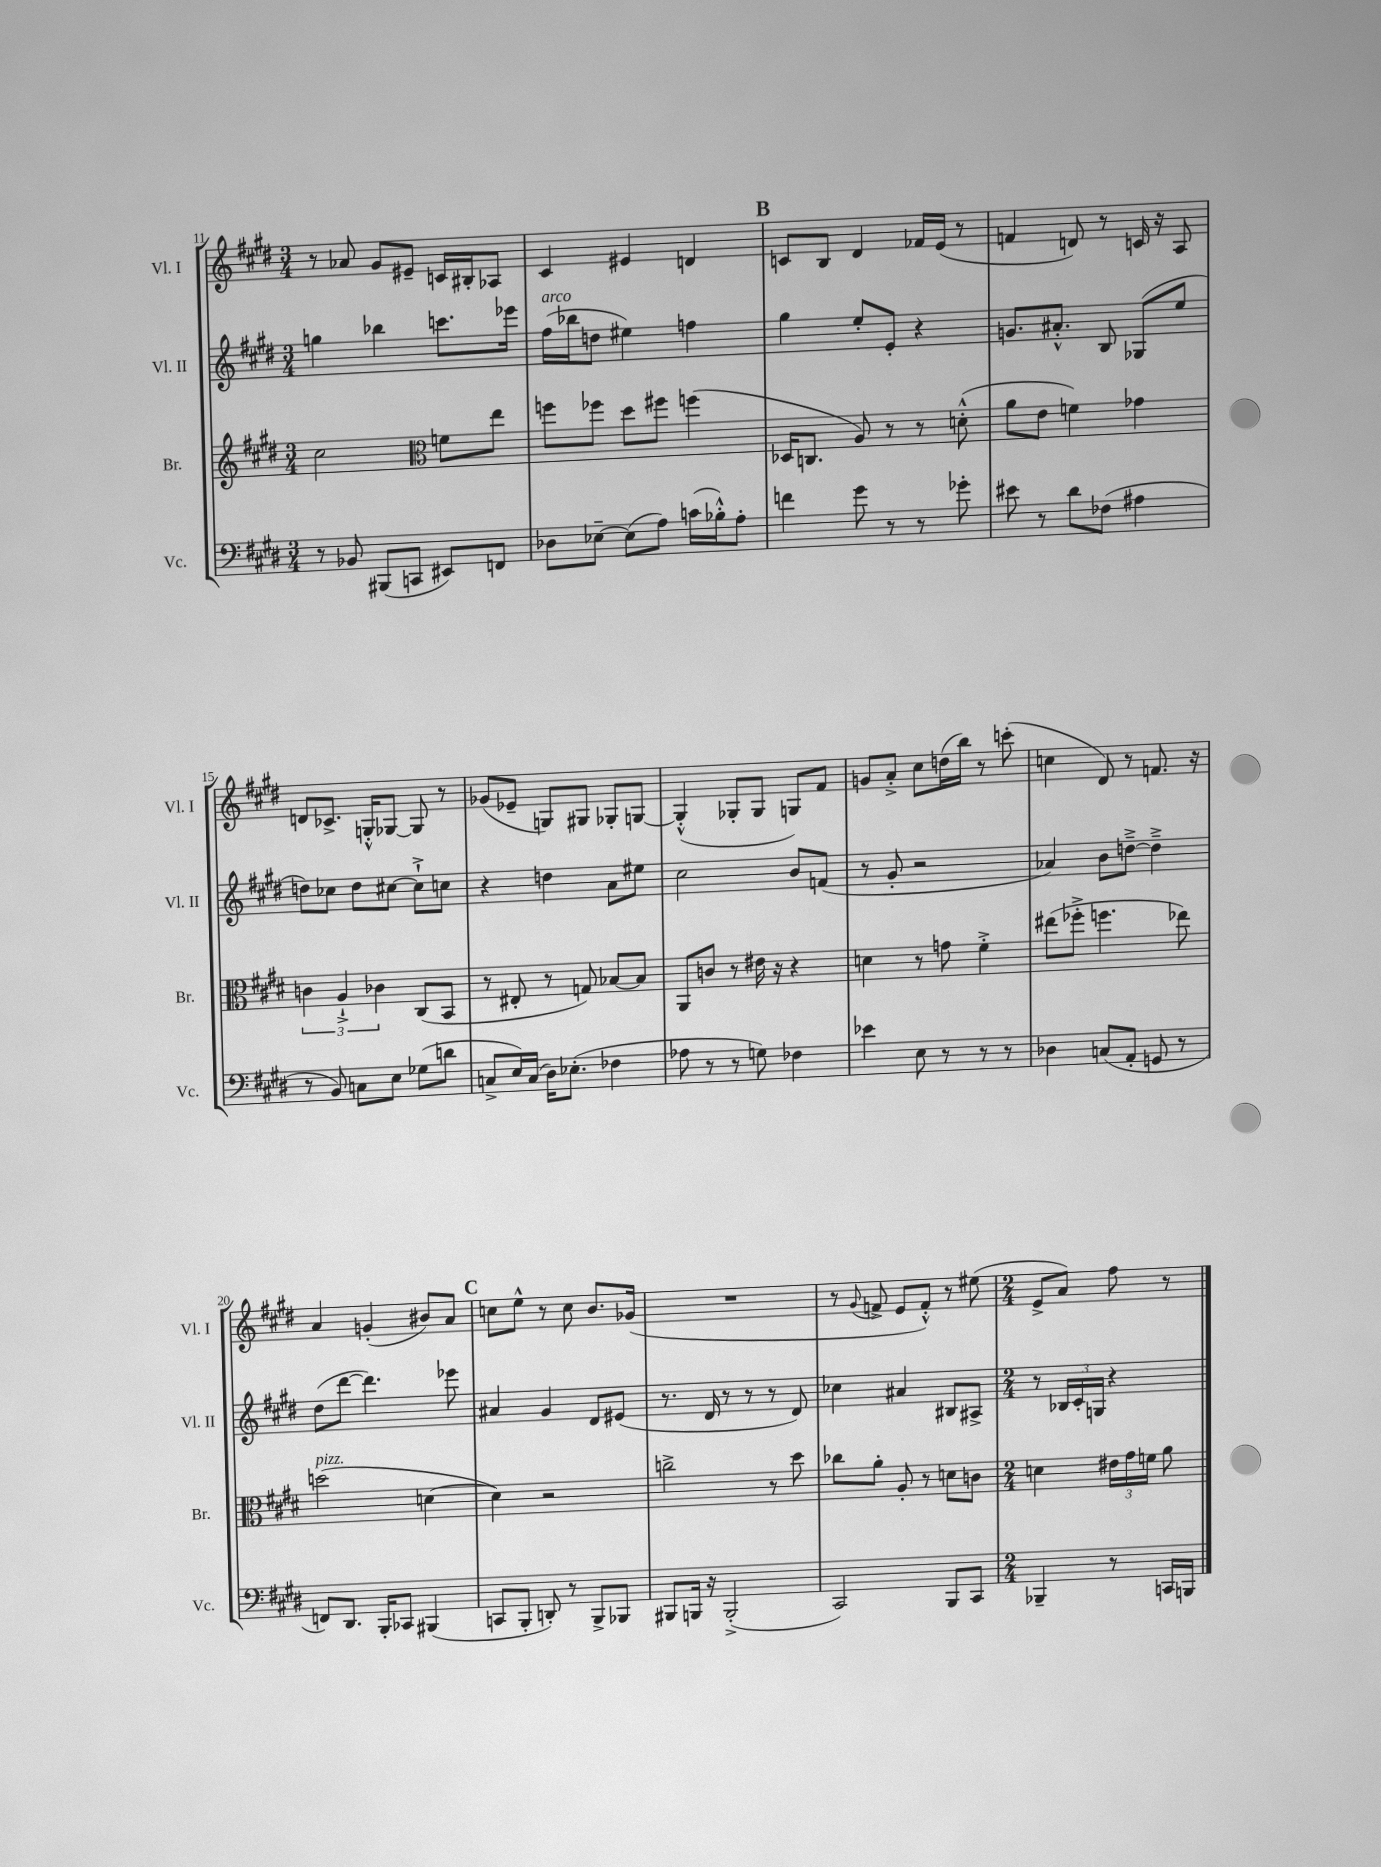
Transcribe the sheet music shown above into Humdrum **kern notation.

**kern	**kern	**kern	**kern
*part4	*part3	*part2	*part1
*staff4	*staff3	*staff2	*staff1
*I"Vc.	*I"Br.	*I"Vl. II	*I"Vl. I
*I'Vc.	*I'Br.	*I'Vl. II	*I'Vl. I
*clefF4	*clefG2	*clefG2	*clefG2
*k[f#c#g#d#]	*k[f#c#g#d#]	*k[f#c#g#d#]	*k[f#c#g#d#]
*M3/4	*M3/4	*M3/4	*M3/4
=11	=11	=11	=11
8r	2cc#\	4ggn\	8r
8BB-X/	.	.	8a-X/
(8BBB#X/L	.	4bb-X\	8g#/L
8CCn/J	.	.	8e#X~/J
*	*clefC3	*	*
8EE#X/L)	8fn\L	8.cccn\L	16cn/LL
.	.	.	16B#X'/J
8FFn/J	8ee\J	.	8A-X/J
.	.	16eee-X\Jk	.
=12	=12	=12	=12
!	!	!LO:TX:a:i:t=arco	!
8D-X\L	8ffn\L	(16ff#\LL	4c#/
.	.	16bb-X\J	.
[8E-X~\J	8ff-X\J	8ddn\J	.
(8E-\L]	8dd#\L	4ee#X\)	4e#X/
8A\J)	8ff#X\J	.	.
(16cn\LL	(4ffn\	4ffn\	4dn/
16B-X'^^\J)	.	.	.
8A'\J	.	.	.
!!LO:REH:place=s1:t=B
=13	=13	=13	=13
4fn\	16D-X/KL	4gg#\	8cn/L
.	8.Cn/J	.	.
.	.	.	8B/J
8g#\	8A/)	8ee'/L	4d#/
8r	8r	8e'/J	.
8r	8r	4r	16f-X/LL
.	.	.	(16e/JJ
8g-X'\	(8dn'^^\	.	8r
=14	=14	=14	=14
8e#X\	8a\L	8.gn/L	4fn/
8r	8e\J	.	.
.	.	8.a#X'^^/J	.
8d#\L	4fn\)	.	8dn/)
(8F-X\J	.	8B/	8r
4A#X\	4g-X\	(8G-X/L	16cn/
.	.	.	16r
.	.	8ee/J	8A/
!!LO:LB:g=z
=15	=15	=15	=15
8r	6cn\	8ddn\L)	8dn/L
8BB/)	.	8cc-X\J	8.c-X^/J
.	6A`^/	.	.
8Cn\L	.	8dd\L	.
.	.	.	16Gn'^^/KL
.	6c-X\	.	.
8E\J	.	[8cc#X\J	[8G-X/J
(8G-X\L	(8C#/L	8cc#`^\L]	8G-/]
8dn\J	8BB/J	8ccn\J	8r
=16	=16	=16	=16
8Cn^/L	8r	4r	(8g-X/L
16E/L)	8E#X'/	.	8e-X~/J
(16C/JJ	.	.	.
16D#\KL)	8r	4ddn\	8Gn/L)
(8.E-X'\J	.	.	.
.	8Gn/)	.	8G#X/J
4F-X\	[8B-X/L	8a\L	8G-X'/L
.	8B-/J]	8ee#X\J	[8Gn/J
=17	=17	=17	=17
8A-X\	8AA/L	2cc#\	(4G'^^/]
8r	8cn/J	.	.
8r	8r	.	8G-X'/L
8Gn\)	16e#X\	.	8G-/J
.	16r	.	.
4F-X\	4r	8b/L	8Gn/L)
.	.	(8fn/J	8f#/J
=18	=18	=18	=18
4e-X\	4dn\	8r	8gn/L
.	.	8g#'/	8a'^/J
8E\	8r	2r	8cc#\L
8r	8gn\	.	(16ddn\L
.	.	.	16bb\JJ)
8r	4f#'^\	.	8r
8r	.	.	(8cccn'\
=19	=19	=19	=19
4D-X\	(8ee#X\L	4a-X/)	4ccn\
.	8ff-X'^\J	.	.
(8Cn/L	4.ffn\	8b\L	8d#/)
8AA'/J	.	[8ddn~^\J	8r
8GGn/	.	4dd~^\]	8.fn/
8r	8ee-X\)	.	.
.	.	.	16r
!!LO:LB:g=z
=20	=20	=20	=20
!	!LO:TX:a:i:t=pizz.	!	!
8FFn/L)	(2ddn\	(8dd#\L	4a/
8.DD#/J	.	[8ddd#\J	.
.	.	4.ddd#\])	(4gn'/
16BBB'/KL	.	.	.
8CC-X/J	.	.	.
(4BBB#X/	[4dn\	.	8b#X/L)
.	.	8eee-X\	8a/J
!!LO:REH:place=s1:t=C
=21	=21	=21	=21
8CCn/L	4d\])	4a#X/	8ccn\L
8BBB'/J	.	.	8ee^^\J
8DDn'/)	2r	4g#/	8r
8r	.	.	8cc\
8BBB^/L	.	8d#/L	8.b/L
8BBB-X/J	.	(8e#X/J	.
.	.	.	(16g-X/Jk
=22	=22	=22	=22
8BBB#X/L	2ccn^\	8.r	2.r
16BBBn/Jk	.	.	.
16r	.	16d#/	.
(2BBB'^/	.	8r	.
.	.	8r	.
.	8r	8r	.
.	8dd#\	8d#/)	.
=23	=23	=23	=23
2CC#/)	8cc-X\L	4cc-X\	8r
.	.	.	8qqg#/
.	8a'\J	.	8fn^/
.	8A'/	4a#X/	8e/L
.	8r	.	8f'^^/J)
8BBB/L	8dn\L	8B#X/L	8r
8CC#/J	8cn\J	8A#X^/J	(8ee#X\
=24	=24	=24	=24
*M2/4	*M2/4	*M2/4	*M2/4
4BBB-X~/	4dn\	8r	8e^/L
.	.	24B-X/LL	8a/J)
.	.	24c#'/	.
.	.	24Gn/JJ	.
8r	24e#X\LL	4r	8ff#\
.	24g#\	.	.
.	24fn\JJ	.	.
16CCn/LL	8a\	.	8r
16BBBn/JJ	.	.	.
==	==	==	==
*-	*-	*-	*-
